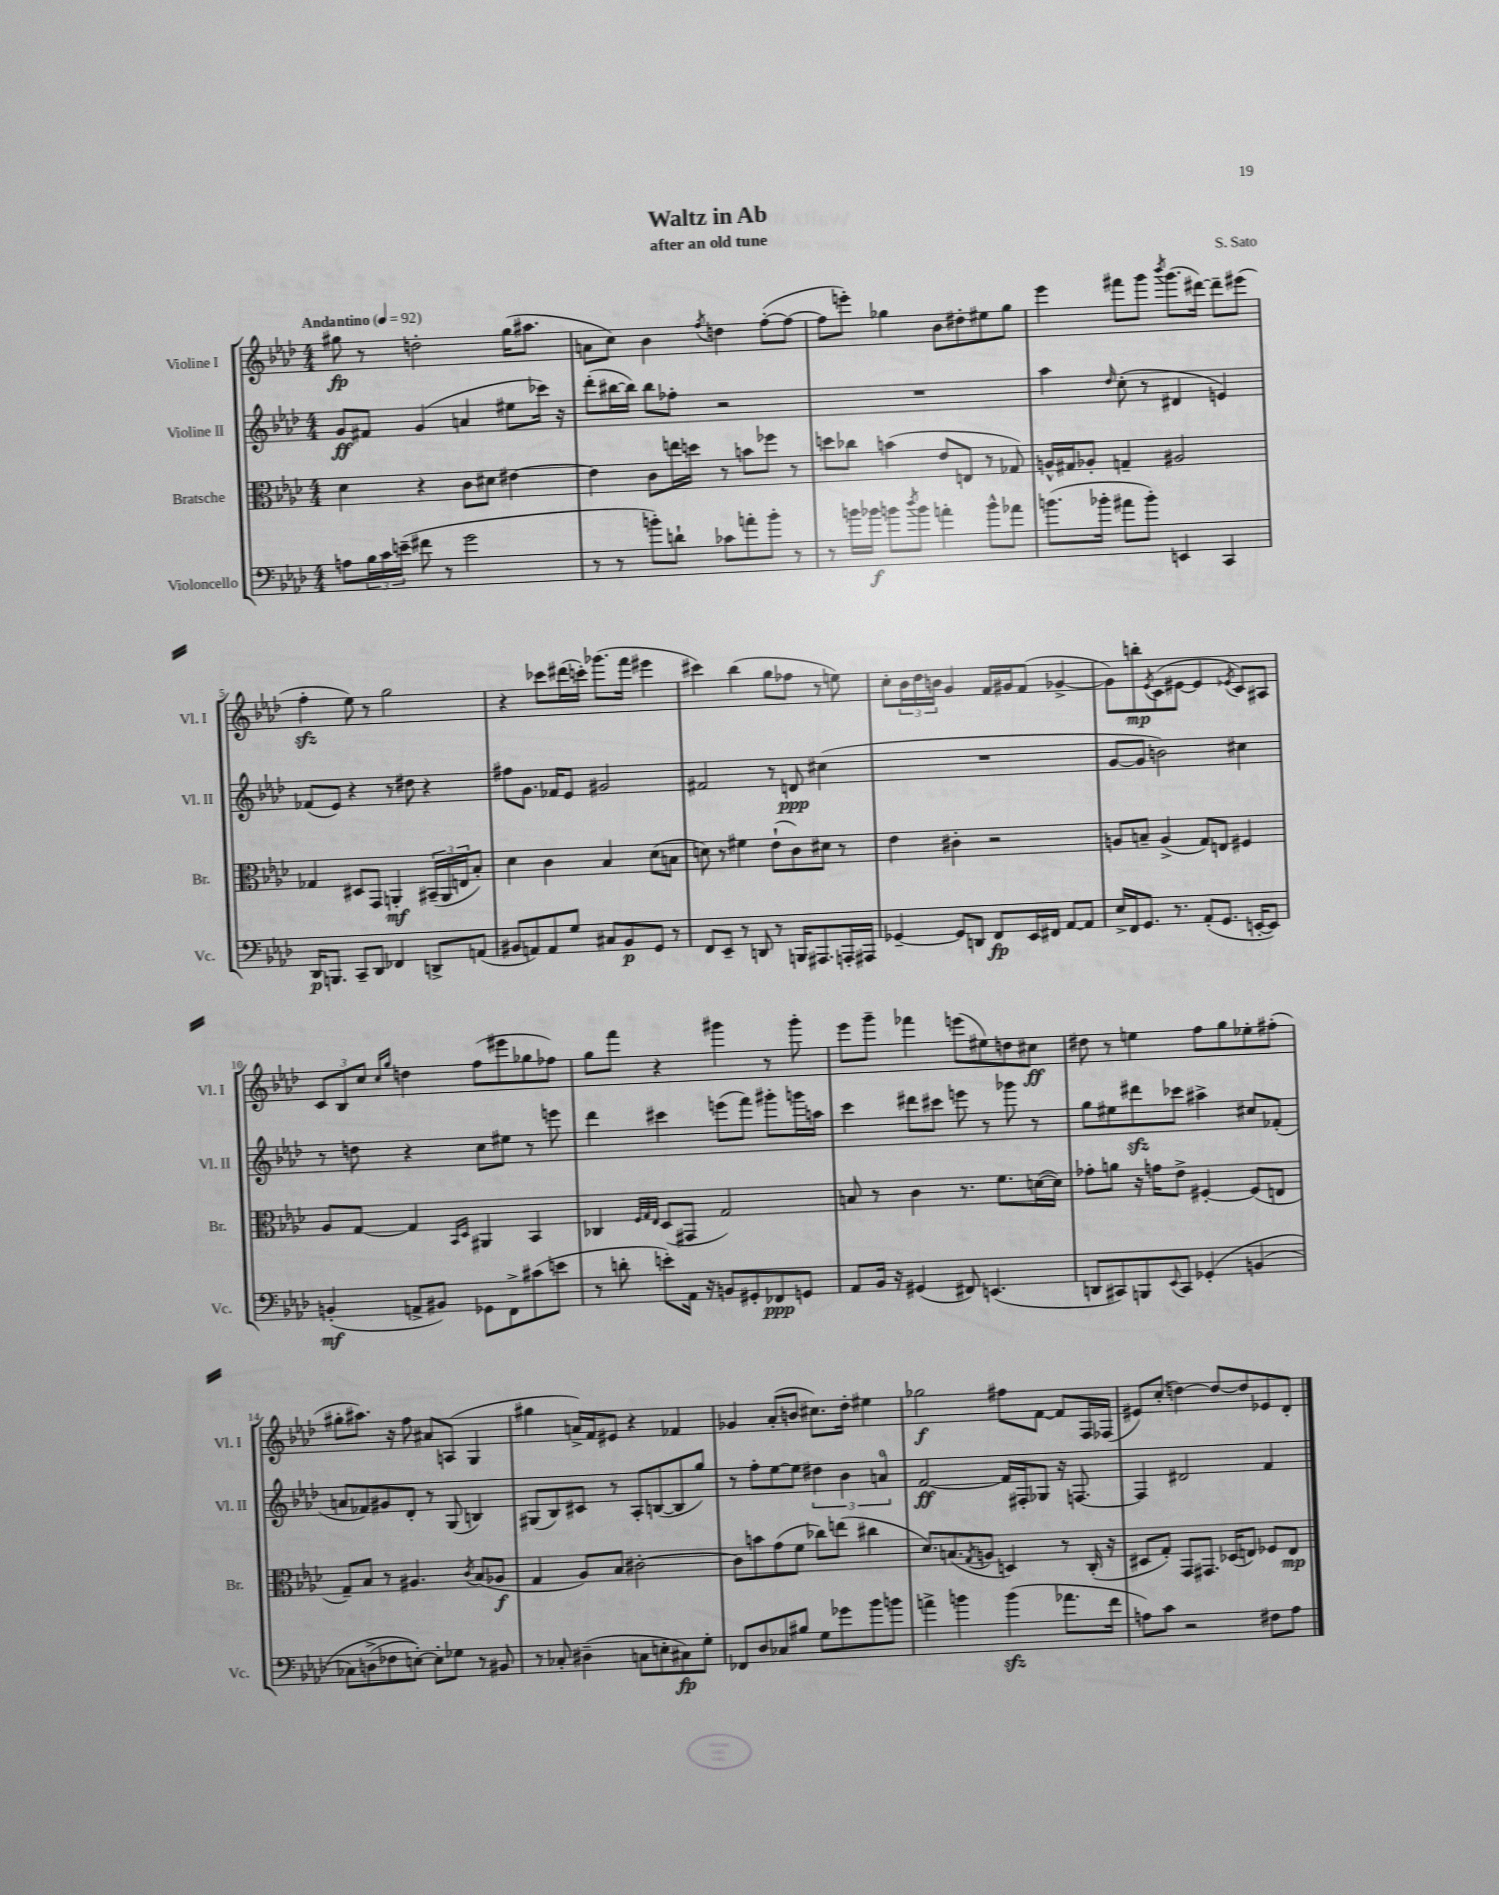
\header { title = "Waltz in Ab" composer = "S. Sato" subtitle = "after an old tune" }
<<
\new StaffGroup <<
\new Staff = "s0" \with { instrumentName = "Violine I" shortInstrumentName = "Vl. I" } {
    \clef treble \key aes \major \numericTimeSignature \time 4/4 \tempo "Andantino" 4 = 92
    gis''8\fp r8 d''2-. gis''16( ais''8. |
    a'8 c''8) bes'4 \acciaccatura { f''8 } d''4 f''8~-.( f''8~ |
    f''8 e'''8-.) ges''4 bes'8 dis''8-. eis''8 ges''8 |
    ees'''4 fis'''8 g'''8 \acciaccatura { bes'''8 } g'''8.( dis'''16~) dis'''8-- eis'''8( |
    f''4-.\sfz ees''8) r8 g''2 |
    r4 ces'''8 dis'''16( c'''16-.) ges'''8.( f'''16 eis'''4 |
    cis'''4) bes''4( g''8 fes''8 r8 e''8) |
    c''8-. \tuplet 3/2 { bes'16 des''16 b'16 } g'4 f'16 gis'16 f'8( ges'4~-> |
    ges'8) b''8-.\mp \acciaccatura { ees'8 } c'8( eis'8~ eis'4 \acciaccatura { ees'8 } c'8) ais8 |
    \tuplet 3/2 { c'8 bes8 c''8 } \grace { c''16 g''16 } d''4 f''8( eis'''8 ges''8 fes''8) |
    g''8 f'''8 r4 gis'''4 r8 gis'''8-. |
    ees'''8 g'''8-- fes'''4 e'''8( eis''8) d''8 cis''8\ff |
    dis''8 r8 e''4 f''8 g''8 ees''8-. fis''8-.( |
    gis''8-. ais''8.) r16 f''8 ais'8 a8( g4 |
    gis''4 a'16->) f'16 eis'8 r4 fes'4 |
    ges'4 aes'8-.( b'8 cis''8.) des''16-. eis''4 |
    ges''2\f fis''8 f'8~ f'8 f16 fes16( |
    eis'8) c''8-.( d''4~) d''8~ d''8 ees'8 des'8-. \bar "|." |
}
\new Staff = "s1" \with { instrumentName = "Violine II" shortInstrumentName = "Vl. II" } {
    \clef treble \key aes \major \numericTimeSignature \time 4/4
    g'8\ff fis'8 g'4( a'4 eis''8 ces'''16) r16 |
    des'''8-.( bis''16~ bis''16) bis''8 fes''8-. r2 |
    R1 |
    aes''4 \grace { des''16 } c''8-.( r8 dis'4 e'4) |
    fes'8( ees'8) r4 r8 dis''8 r4 |
    fis''8 g'8. fes'16 ees'8 gis'2 |
    fis'2 r8 d'8\ppp cis''4( |
    R1 |
    g'8~ g'8 b'2) cis''4 |
    r8 d''8 r4 c''8 eis''8 r8 e'''8 |
    des'''4 cis'''4 e'''8( f'''8) gis'''8-. g'''16 a''16 |
    c'''4 dis'''8 cis'''8 e'''8 r8 ges'''8 r8 |
    g''8 eis''8 dis'''8\sfz ces'''8 ais''4-> cis''8 fes'8-.( |
    a'8 fes'8) gis'8 des'8-. r8 g8( b4) |
    gis8( bes8) cis'8 r8 aes8-. b8~( b8 g''8) |
    r8 f''8-. ees''8~ ees''8 \tuplet 3/2 { dis''4 bes'4 a'4-0 } |
    f'2~\ff f'16 fis16-. ges8 r16 f8.~ |
    f4 dis'2 f'4 \bar "|." |
}
\new Staff = "s2" \with { instrumentName = "Bratsche" shortInstrumentName = "Br." } {
    \clef alto \key aes \major \numericTimeSignature \time 4/4
    des'4 r4 c'8 dis'8 eis'4~ |
    eis'4 c'8 e''16 d''16 r8 b'8 fes''8 r8 |
    d''8 ces''8 b'4( ees'8 e8 r8 ges8) |
    a16-^ gis16 aes8-. g4-- ais2 |
    ges4 dis8 g,8 a,4-.\mf \tuplet 3/2 { bis,16--( a,16 e16 } bes8-.) |
    des'4 c'4 bes4 des'8( b8 |
    d'8) r8 fis'4 ees'8-!( c'8) dis'8 r8 |
    ees'4 cis'4-. r2 |
    a8 b8-- a4->( g8) e8 fis4 |
    aes8 g8~ g4 \grace { bes,16 des16 } ais,4 bes,4 |
    ces4 \grace { f32 g32 ees32 } des8( gis,8 g2) |
    b8 r8 c'4 r8. f'8. d'16~( d'16) |
    ges'8-. a'8 r16 g'16 ees'8-> fis4~-. fis8( e8 |
    g8--) bes8 r8 ais4. \acciaccatura { c'8 } bes8( aes8\f |
    g4 aes8) bes8 cis'2~-. |
    cis'8 b'8 g'8( f'8 ces''8) e''8( cis''4 |
    des'8.) b8.( \acciaccatura { g8 } a8 d4) r8 c16-.( r16 |
    dis8 g8-.) g,8 gis,8. des16( e8) fes8 e8\mp \bar "|." |
}
\new Staff = "s3" \with { instrumentName = "Violoncello" shortInstrumentName = "Vc." } {
    \clef bass \key aes \major \numericTimeSignature \time 4/4
    a8 \tuplet 3/2 { bes16 c'16 e'16--( } fis'8 r8 g'2 |
    r8 r8 b'8-.) d'8-! ces'8 a'8-. b'8-. r8 |
    r8 b'16 bes'16\f b'8 \acciaccatura { des''8 } b'8 a'4-. b'8-^ aes'8 |
    b'8.( bes'16-. ais'8 bes'8-.) e,4 c,4 |
    des,16\p b,,8. c,8-- des,8 fes,4 d,8-> a,8( |
    bis,8 a,8) a,8 g8 cis8 bis,8\p g,8 r8 |
    f,8 ees,8-- r8 d,8 r8 b,,16 ais,,8. a,,16-. ais,,16 |
    ges,4~-- ges,8 d,8 f,8\fp ees,16 fis,16 aes,8~ aes,8 |
    ees16-> f,16 g,8. r8. aes,8-.( g,8. e,16~-. e,8) |
    b,4-.\mf( a,8-> bis,8) ges,8 f,8-> cis'8( e'8 |
    r8 d'8-. e'8-.) aes,16 r16 b,8 gis,8-. fes,8\ppp g,8 |
    aes,8 bes,16 r16 gis,4( fis,8) e,4.( |
    d,8 cis,8) b,,8 \appoggiatura { ees,8 } cis,8 ges,4-.\( b,4( |
    ces8) d8->( fes8 e8~-.)\) e8-. ges8 r8 bis,8 |
    r8 ces8-. dis4--( c8 e8-. cis8\fp) g8-. |
    fes,8 des8 ces8 bis8 g8 ges'8 bes'8 b'8 |
    a'4-> b'4 b'4\sfz( aes'8. f'16 |
    a8) c'8 r2 fis8 a8 \bar "|." |
}
>>
>>
